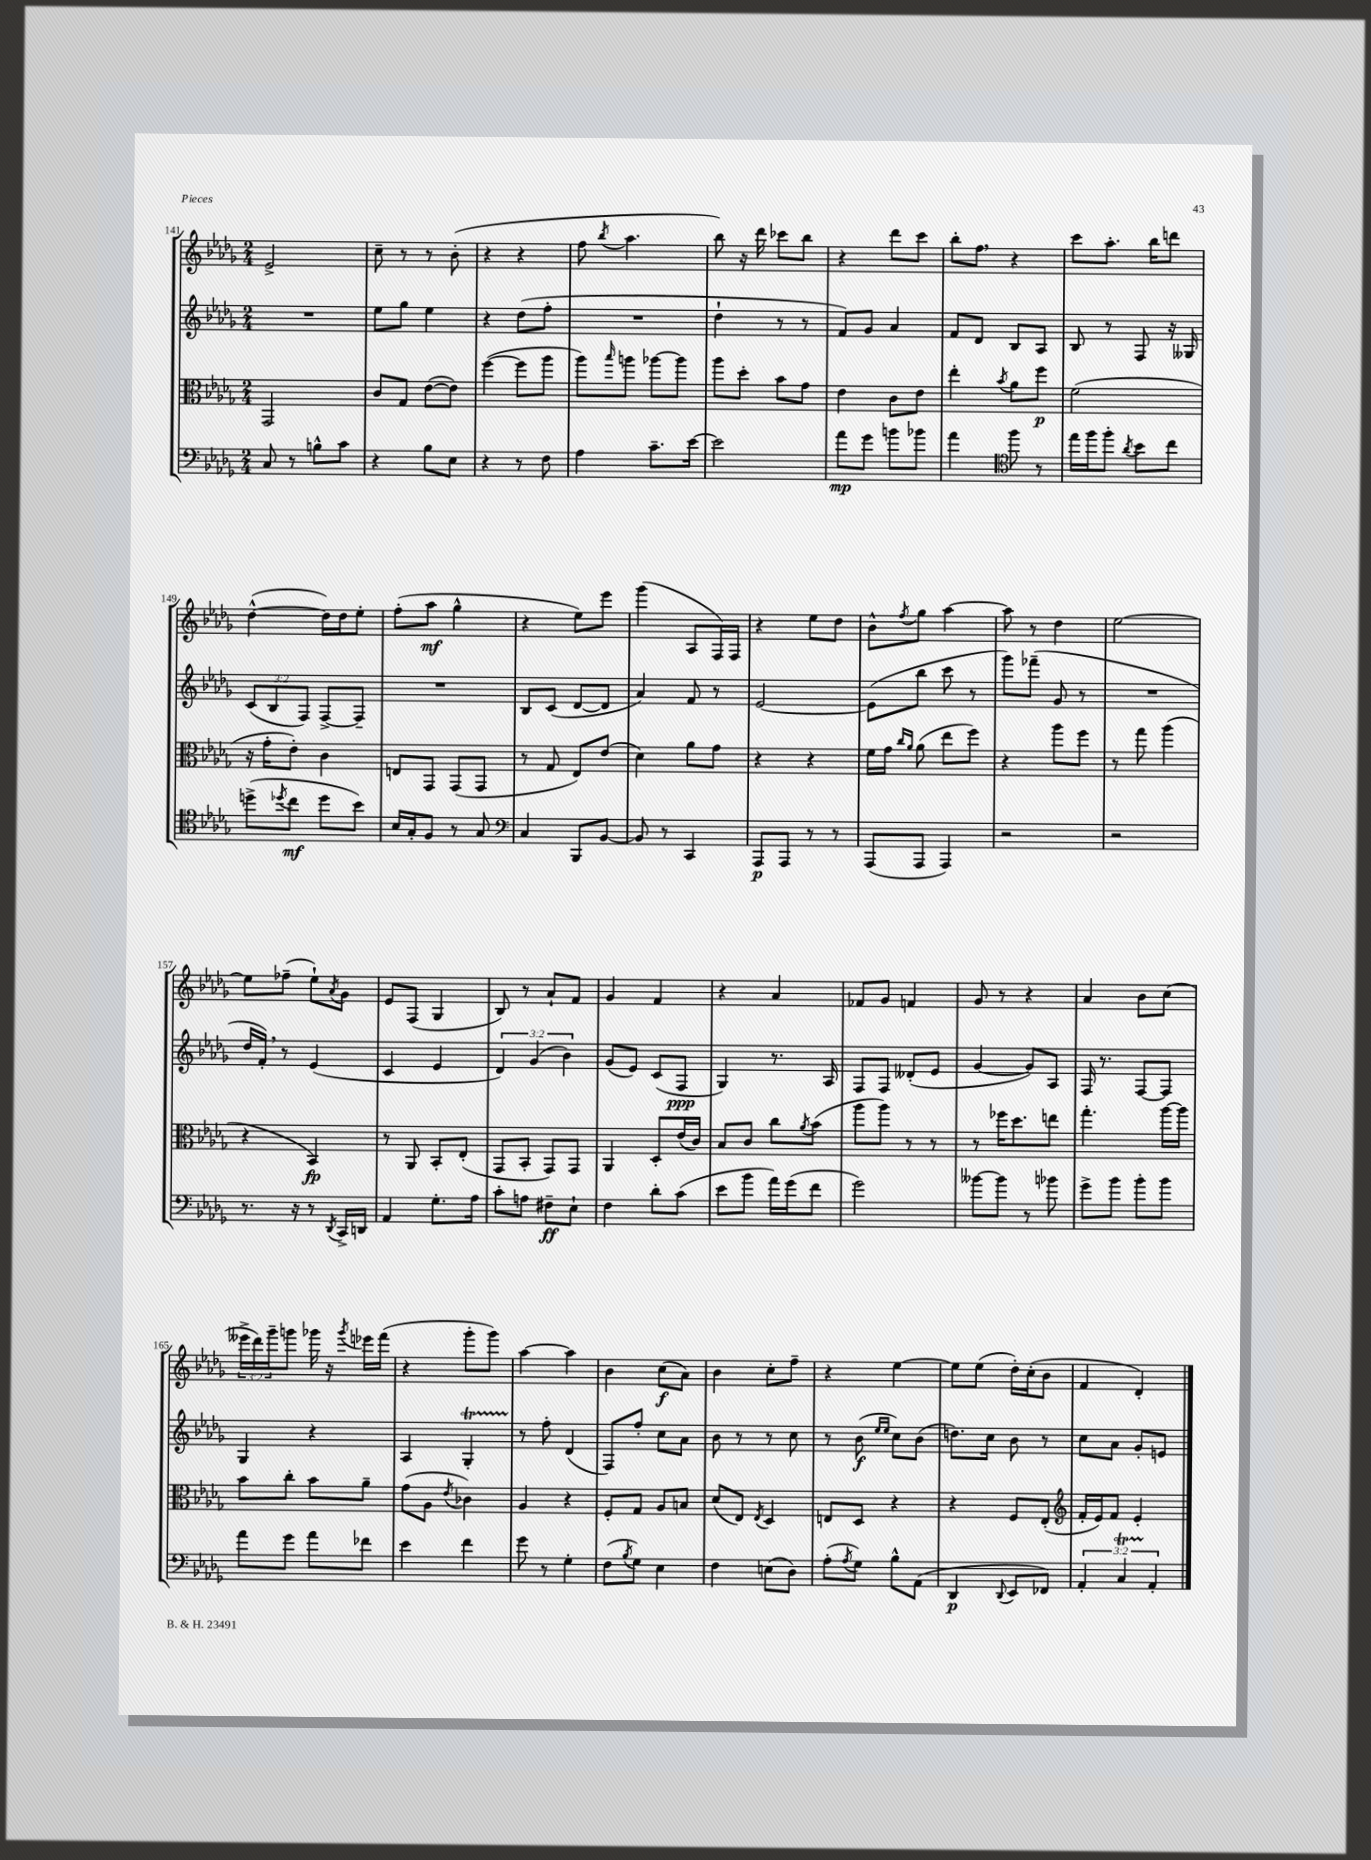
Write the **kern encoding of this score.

**kern	**dynam	**kern	**dynam	**kern	**dynam	**kern	**dynam
*part4	*part4	*part3	*part3	*part2	*part2	*part1	*part1
*staff4	*staff4	*staff3	*staff3	*staff2	*staff2	*staff1	*staff1
*clefF4	*	*clefC3	*	*clefG2	*	*clefG2	*
*k[b-e-a-d-g-]	*	*k[b-e-a-d-g-]	*	*k[b-e-a-d-g-]	*	*k[b-e-a-d-g-]	*
*M2/4	*	*M2/4	*	*M2/4	*	*M2/4	*
=141	=141	=141	=141	=141	=141	=141	=141
8C/	.	2GG-/	.	2r	.	2e-^/	.
8r	.	.	.	.	.	.	.
8Bn^^\L	.	.	.	.	.	.	.
8c\J	.	.	.	.	.	.	.
=142	=142	=142	=142	=142	=142	=142	=142
4r	.	8c/L	.	8ee-\L	.	8cc~\	.
.	.	8G-/J	.	8gg-\J	.	8r	.
8B-\L	.	([8e-\L	.	4ee-\	.	8r	.
8E-\J	.	8e-\J])	.	.	.	(8b-'\	.
=143	=143	=143	=143	=143	=143	=143	=143
4r	.	([4ff\	.	4r	.	4r	.
8r	.	8ff\L]	.	(8dd-\L	.	4r	.
8F\	.	8aa-\J	.	8ff'\J	.	.	.
=144	=144	=144	=144	=144	=144	=144	=144
4A-\	.	8aa-\L)	.	2r	.	8ff\	.
.	.	16qqbb-/	.	.	.	8qbb-/	.
.	.	8aan\J	.	.	.	4.aa-\	.
8.c~\L	.	[8aa-X\L	.	.	.	.	.
.	.	8aa-\J]	.	.	.	.	.
[16e-\Jk	.	.	.	.	.	.	.
=145	=145	=145	=145	=145	=145	=145	=145
2e-\]	.	8aa-\L	.	4dd-`\	.	8bb-\)	.
.	.	8dd-'\J	.	.	.	16r	.
.	.	.	.	.	.	16ddd-\	.
.	.	8b-\L	.	8r	.	8ccc-X\L	.
.	.	8g-\J	.	8r	.	8bb-\J	.
=146	=146	=146	=146	=146	=146	=146	=146
8a-\L	mp	4e-\	.	8f/L)	.	4r	.
8g-\J	.	.	.	8g-/J	.	.	.
8bn\L	.	8c\L	.	4a-/	.	8ddd-\L	.
8b-X\J	.	8e-\J	.	.	.	8ccc\J	.
=147	=147	=147	=147	=147	=147	=147	=147
4a-\	.	4ee-'\	.	8f/L	.	8bb-'\L	.
.	.	.	.	8d-/J	.	8ff,\J	.
*clefC4	*	*	*	*	*	*	*
.	.	8qb-/	.	.	.	.	.
8ff\	.	8a-\L	.	8B-/L	.	4r	.
8r	.	8ff\J	p	8A-/J	.	.	.
=148	=148	=148	=148	=148	=148	=148	=148
16ee-\LL	.	(2f\	.	8B-/	.	8ccc\L	.
16ff\J	.	.	.	.	.	.	.
8ff'\J	.	.	.	8r	.	8.aa-'\J	.
8qa-/	.	.	.	.	.	.	.
8b-\L	.	.	.	8F/	.	.	.
.	.	.	.	.	.	16bb-\KL	.
8cc\J	.	.	.	16r	.	8dddn\J	.
.	.	.	.	16G--X/	.	.	.
!!LO:LB:g=z
=149	=149	=149	=149	=149	=149	=149	=149
(8ddn^\L	.	16r	.	(12c/L	.	([4dd-^^\	.
.	.	16g-'\KL	.	.	.	.	.
.	.	.	.	12B-/	.	.	.
8qdd-X/	.	.	.	.	.	.	.
8cc\J	mf	8e-'\J)	.	.	.	.	.
.	.	.	.	12F/J)	.	.	.
8dd-\L	.	4c\	.	[8F^/L	.	16dd-\LL])	.
.	.	.	.	.	.	16dd-\J	.
8b-\J)	.	.	.	8F~/J]	.	8ee-'\J	.
=150	=150	=150	=150	=150	=150	=150	=150
16B-/LL	.	8En/L	.	2r	.	(8ff'\L	.
16G-'/J	.	.	.	.	.	.	.
8F/J	.	8GG-/J	.	.	.	8aa-\J	mf
8r	.	(8GG-/L	.	.	.	4gg-^^\	.
8G-/	.	8GG-/J	.	.	.	.	.
=151	=151	=151	=151	=151	=151	=151	=151
*clefF4	*	*	*	*	*	*	*
4C/	.	8r	.	8B-/L	.	4r	.
.	.	8G-/	.	(8c/J	.	.	.
8BBB-/L	.	8E-/L)	.	[8d-/L	.	8ee-\L)	.
[8BB-/J	.	(8e-/J	.	8d-/J]	.	8eee-\J	.
=152	=152	=152	=152	=152	=152	=152	=152
8BB-/]	.	4d-\)	.	4a-/)	.	(4ggg-\	.
8r	.	.	.	.	.	.	.
4CC/	.	8a-\L	.	8f/	.	8A-/L	.
.	.	8g-\J	.	8r	.	16F/L)	.
.	.	.	.	.	.	16F/JJ	.
=153	=153	=153	=153	=153	=153	=153	=153
8AAA-/L	p	4r	.	[2e-/	.	4r	.
8AAA-/J	.	.	.	.	.	.	.
8r	.	4r	.	.	.	8ee-\L	.
8r	.	.	.	.	.	8dd-\J	.
=154	=154	=154	=154	=154	=154	=154	=154
(8AAA-/L	.	16f\LL	.	(8e-\L]	.	8b-^^\L	.
.	.	16g-\JJ	.	.	.	.	.
.	.	16qqcc/LL	.	.	.	.	.
.	.	16qqa-/JJ	.	.	.	8qff/	.
8AAA-/J	.	(8a-\	.	8bb-\J	.	8gg-\J	.
4AAA-/)	.	8ee-\L	.	8ccc\	.	[4aa-\	.
.	.	8ff\J)	.	8r	.	.	.
=155	=155	=155	=155	=155	=155	=155	=155
2r	.	4r	.	8ggg-\L)	.	8aa-\]	.
.	.	.	.	(8fff-X~\J	.	8r	.
.	.	8aa-\L	.	8g-/	.	4dd-\	.
.	.	8ff\J	.	8r	.	.	.
=156	=156	=156	=156	=156	=156	=156	=156
2r	.	8r	.	2r	.	[2ee-\	.
.	.	8gg-\	.	.	.	.	.
.	.	(4aa-\	.	.	.	.	.
!!LO:LB:g=z
=157	=157	=157	=157	=157	=157	=157	=157
8.r	.	4r	.	16dd-/LL	.	8ee-\L]	.
.	.	.	.	16f',/JJ)	.	.	.
.	.	.	.	8r	.	(8ff-X~\J	.
16r	.	.	.	.	.	.	.
8r	.	4BB-/)	fp	(4e-/	.	8ee-`\L)	.
8qDD-/	.	.	.	.	.	8qa-/	.
16CC^/LL	.	.	.	.	.	8g-\J	.
16DDn/JJ	.	.	.	.	.	.	.
=158	=158	=158	=158	=158	=158	=158	=158
4AA-/	.	8r	.	4c/	.	8e-/L	.
.	.	8AA-/	.	.	.	(8F/J	.
8.G-'\L	.	8BB-'/L	.	4e-/	.	4G-/	.
.	.	(8E-'/J	.	.	.	.	.
16A-\Jk	.	.	.	.	.	.	.
=159	=159	=159	=159	=159	=159	=159	=159
8c'\L	.	8GG-/L	.	6d-/)	.	8B-/)	.
8An\J	.	8BB-'/J	.	.	.	8r	.
.	.	.	.	(6g-/	.	.	.
8F#X~\L	ff	8GG-/L)	.	.	.	8a-`/L	.
.	.	.	.	6b-\)	.	.	.
8E-`\J	.	8GG-/J	.	.	.	8f/J	.
=160	=160	=160	=160	=160	=160	=160	=160
4F\	.	4AA-/	.	(8g-/L	.	4g-/	.
.	.	.	.	8e-/J)	.	.	.
8d-'\L	.	8D-'/L	.	(8c/L	.	4f/	.
(8c\J	.	(16e-/L	.	8F/J	ppp	.	.
.	.	16c/JJ)	.	.	.	.	.
=161	=161	=161	=161	=161	=161	=161	=161
8e-\L	.	8B-/L	.	4G-/)	.	4r	.
8b-\J	.	8c/J	.	.	.	.	.
16a-\LL)	.	8cc\L	.	8.r	.	4a-/	.
(16g-\J	.	.	.	.	.	.	.
.	.	8qa-/	.	.	.	.	.
8f\J	.	(8b-\J	.	.	.	.	.
.	.	.	.	16A-/	.	.	.
=162	=162	=162	=162	=162	=162	=162	=162
2g-\)	.	8aa-\L	.	8F/L	.	8f-X/L	.
.	.	8aa-\J)	.	8F/J	.	8g-/J	.
.	.	8r	.	(8d--X'/L	.	4fn/	.
.	.	8r	.	8e-/J	.	.	.
=163	=163	=163	=163	=163	=163	=163	=163
[8b--X\L	.	8r	.	[4g-/	.	8g-/	.
8b--\J]	.	16ff-X\KL	.	.	.	8r	.
.	.	8.dd-\	.	.	.	.	.
8r	.	.	.	8g-/L])	.	4r	.
8b-X\	.	8een\J	.	8A-/J	.	.	.
=164	=164	=164	=164	=164	=164	=164	=164
8g-^\L	.	4.gg-'\	.	16F/	.	4a-/	.
.	.	.	.	8.r	.	.	.
8b-\J	.	.	.	.	.	.	.
8b-'\L	.	.	.	[8F/L	.	8b-\L	.
8b-\J	.	[16aa-\LL	.	8F/J]	.	(8cc\J	.
.	.	16aa-\JJ]	.	.	.	.	.
!!LO:LB:g=z
=165	=165	=165	=165	=165	=165	=165	=165
8a-\L	.	8b-\L	.	4G-/	.	24eee--X^\LL	.
.	.	.	.	.	.	24ddd-\)	.
.	.	.	.	.	.	24ggg-~\J	.
8g-\J	.	8cc'\J	.	.	.	8gggn\J	.
8a-\L	.	8b-\L	.	4r	.	16ggg-X\	.
.	.	.	.	.	.	16r	.
.	.	.	.	.	.	8qggg-/	.
8f-X\J	.	8a-~\J	.	.	.	16eee-X\LL	.
.	.	.	.	.	.	(16fff\JJ	.
=166	=166	=166	=166	=166	=166	=166	=166
4e-\	.	(8g-\L	.	4A-/	.	4r	.
.	.	8A-\J	.	.	.	.	.
.	.	8qe-/	.	.	.	.	.
4f\	.	4c-X\)	.	4G-T'/	.	8ggg-'\L	.
.	.	.	.	.	.	8ggg-\J)	.
=167	=167	=167	=167	=167	=167	=167	=167
8g-\	.	4A-/	.	8r	.	[4aa-\	.
8r	.	.	.	8ff'\	.	.	.
4G-'\	.	4r	.	(4d-/	.	4aa-\]	.
=168	=168	=168	=168	=168	=168	=168	=168
(8F\L	.	8F'/L	.	8F/L)	.	4b-\	.
8qB-/	.	.	.	.	.	.	.
8G-\J)	.	8G-/J	.	8ff'/J	.	.	.
4E-\	.	8A-/L	.	8cc\L	.	(8cc\L	f
.	.	8Bn/J	.	8a-\J	.	8a-\J)	.
=169	=169	=169	=169	=169	=169	=169	=169
4F\	.	(8d-/L	.	8b-\	.	4b-\	.
.	.	8E-/J)	.	8r	.	.	.
.	.	8qE-/	.	.	.	.	.
(8En\L	.	4D-/	.	8r	.	8cc'\L	.
8D-\J)	.	.	.	8cc\	.	8ff~\J	.
=170	=170	=170	=170	=170	=170	=170	=170
(8A-'\L	.	8En/L	.	8r	.	4r	.
8qA-/	.	.	.	.	.	.	.
8G-\J)	.	8D-/J	.	(8b-\	f	.	.
.	.	.	.	16qqee-/LL	.	.	.
.	.	.	.	16qqee-/JJ	.	.	.
8B-^^\L	.	4r	.	8cc\L)	.	[4ee-\	.
(8AA-\J	.	.	.	(8b-\J	.	.	.
=171	=171	=171	=171	=171	=171	=171	=171
4DD-/	p	4r	.	8.ddn\L)	.	8ee-\L]	.
.	.	.	.	.	.	(8ee-\J	.
.	.	.	.	16cc\Jk	.	.	.
8qqDD-/	.	.	.	.	.	.	.
8EE-/L	.	8F/L	.	8b-\	.	16dd-'\LL)	.
.	.	.	.	.	.	(16cc'\J	.
8FF-X/J)	.	(8E-'/J	.	8r	.	8b-\J	.
=172	=172	=172	=172	=172	=172	=172	=172
*	*	*clefG2	*	*	*	*	*
6AA-'/	.	16f'/LL	.	8cc\L	.	4f/	.
.	.	16e-/J)	.	.	.	.	.
.	.	8f/J	.	8a-\J	.	.	.
6Ct/	.	.	.	.	.	.	.
.	.	4e-'/	.	8g-'/L	.	4d-'/)	.
6AA-'/	.	.	.	.	.	.	.
.	.	.	.	8en/J	.	.	.
==	==	==	==	==	==	==	==
*-	*-	*-	*-	*-	*-	*-	*-
